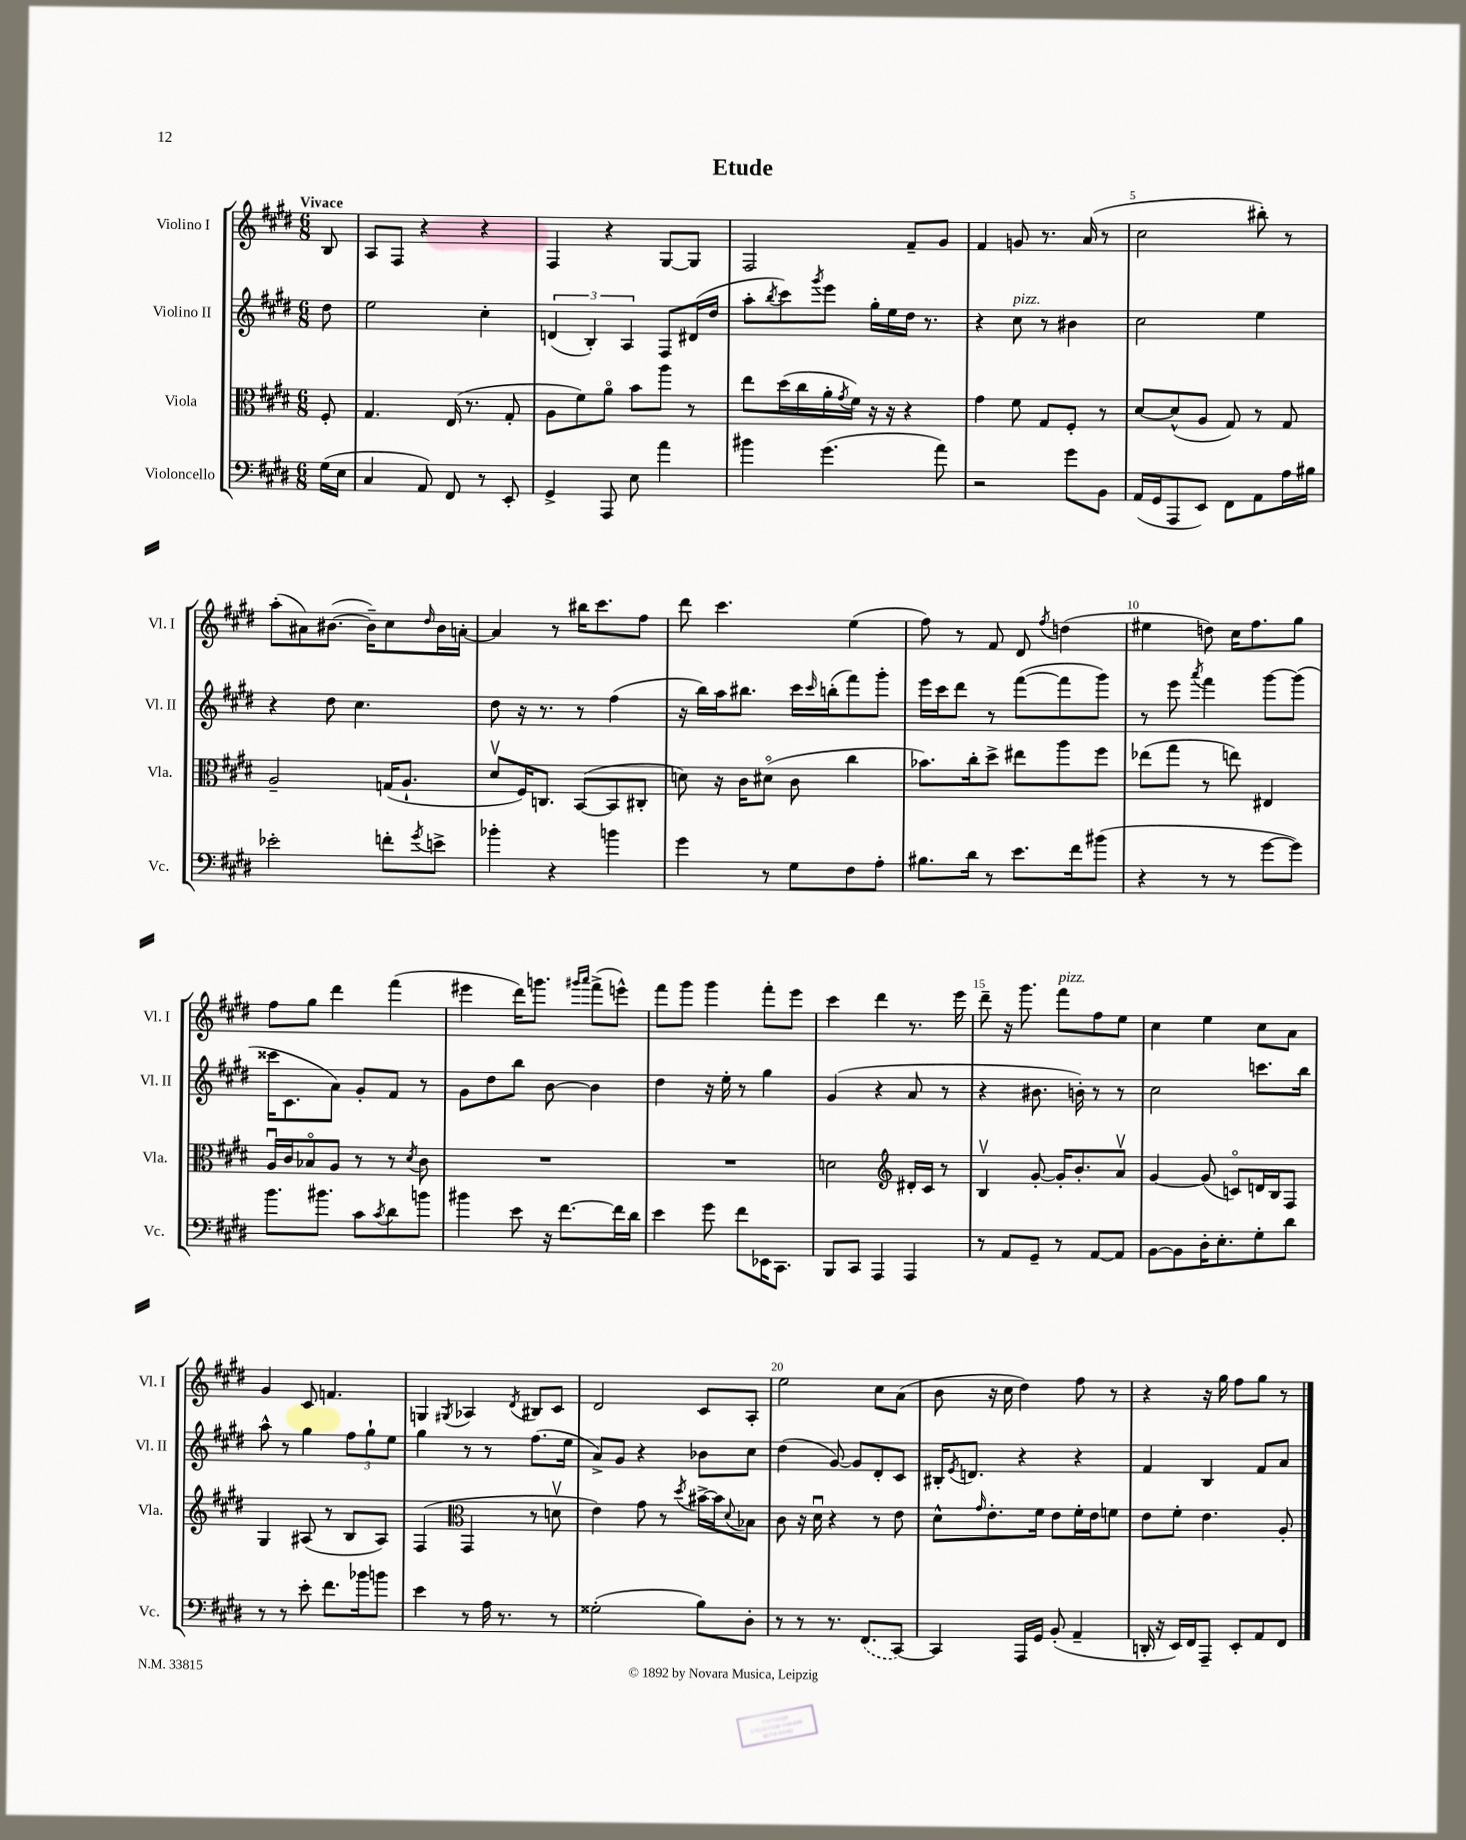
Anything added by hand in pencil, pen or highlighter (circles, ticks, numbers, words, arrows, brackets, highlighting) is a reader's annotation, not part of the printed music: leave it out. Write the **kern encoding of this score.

**kern	**kern	**kern	**kern
*staff4	*staff3	*staff2	*staff1
*clefF4	*clefC3	*clefG2	*clefG2
*k[f#c#g#d#]	*k[f#c#g#d#]	*k[f#c#g#d#]	*k[f#c#g#d#]
*M6/8	*M6/8	*M6/8	*M6/8
(16G#	8F#'	8dd#	8B
16E	.	.	.
=	=	=	=
4C#	4.G#	2ee	8A
.	.	.	8F#
8AA)	.	.	4r
8FF#	(16E	.	.
.	8.r	.	.
8r	.	4cc#'	4r
8EE'	8G#'	.	.
=	=	=	=
4GG#^	8A	(6d	4F#
.	8f#)	.	.
.	.	6B')	.
8AAA	8ao	.	4r
.	.	6A	.
8E	8b	.	.
4a	8aa	8F#	[8G#
.	8r	(16d#	8G#]
.	.	16dd#	.
=	=	=	=
4b#	8ee	8aa'	2F#
.	.	8qbb	.
.	(16dd#	8ccc#)	.
.	16cc#	.	.
.	.	8qggg#	.
(4.g#	16a'	8eee	.
.	8qg#	.	.
.	16f#)	.	.
.	16r	16gg#'	.
.	16r	16ee	.
.	4r	16dd#	8f#~
.	.	8.r	.
8a)	.	.	8g#
=	=	=	=
2r	4g#	4r	4f#
.	8f#	8cc#	8g
.	8G#	8r	8.r
8g#	8F#'	4b#	.
.	.	.	(16a
8BB	8r	.	8r
=	=	=	=
(16AA	[8d#	2cc#	2cc#
16GG#	.	.	.
8AAA	(8d#^^]	.	.
8EE)	8A	.	.
8FF#	8G#)	.	.
8AA	8r	4ee	8bb#')
16A	8G#	.	8r
16B#	.	.	.
=	=	=	=
2e-'	2A~	4r	(8aa'
.	.	.	8a#)
.	.	8dd#	([8.b#
.	.	4.cc#	.
.	.	.	16b#~])
8f'	(16G	.	8cc#
.	8.A`	.	.
8qg#	.	.	16qqdd#
8e^	.	.	16b#
.	.	.	[16a'
=	=	=	=
4b-'	8d#v	8dd#	4a]
.	16F#)	16r	.
.	8.C	8.r	.
4r	.	.	8r
.	([8BB	8r	16bb#
.	.	.	8.ccc#
4b	8BB]	(4ff#	.
.	8C#'	.	8ff#
=	=	=	=
4g#	8d)	16r	8ddd#
.	.	16bb)	.
.	16r	16aa	4.ccc#
.	16c#	8.bb#	.
8r	(8d#o	.	.
8G#	8c#	16ccc#	.
.	.	16qqccc#	.
.	.	(16bb'	.
8F#	4cc#	8fff#)	(4ee
8A'	.	8ggg#'	.
=	=	=	=
8.B#	8.b-)	16eee	8ff#)
.	.	16ccc#	.
.	.	8ddd#	8r
16d#	16cc#'	.	.
8r	8dd#^	8r	8f#
8.e	8ee#	([8fff#	8d#
.	.	.	8qff#
.	8aa	8fff#]	(4dd
16f#	.	.	.
(8b#	8ff#	8ggg#)	.
=	=	=	=
4r	(8ee-	8r	4ee#
.	8gg#	8eee	.
.	.	8qaaa	.
8r	8r	4fff#	8dd)
8r	8ee)	.	16cc#
.	.	.	8.ff#
[8g#	4E#	[8ggg#	.
8g#])	.	(8ggg#]	8gg#
=	=	=	=
8.b	16Au	16ccc##	8ff#
.	16c#	8.c#	.
.	8B-o	.	8gg#
8.b#	.	.	.
.	8A	8a)	4ddd#
8c#	8r	8g#'	.
8qc#	.	.	.
8d#	8r	8f#	(4fff#
.	8qd#	.	.
8b	8c#	8r	.
=	=	=	=
4b#	2.r	8g#	4eee#
.	.	8dd#	.
8e	.	8bb	16ddd#)
.	.	.	8.ggg
16r	.	[8b	.
[8.f#	.	.	.
.	.	.	16qqggg#
.	.	.	16qqaaa
.	.	4b]	(8fff#^
16f#]	.	.	8eee^^)
16d#	.	.	.
=	=	=	=
4e	2.r	4dd#	8fff#
.	.	.	8ggg#
8g#	.	16r	4ggg#
.	.	16ee'	.
8f#	.	8r	.
16EE-	.	4gg#	8fff#'
8.CC#	.	.	.
.	.	.	8eee
=	=	=	=
8BBB	2d	(4g#	4ccc#
8CC#	.	.	.
4AAA	.	4r	4ddd#
*	*clefG2	*	*
4AAA	16d#'	8a	8.r
.	16c#	.	.
.	8r	8r	.
.	.	.	16eee
=	=	=	=
8r	4Bv	4r	8ddd#~
8AA	.	.	16r
.	.	.	8.ggg#
8GG#~	[8g#'	8.b#	.
8r	16g#']	.	8fff#
.	8.b'	16b')	.
[8AA	.	8r	8ff#
8AA]	8av	8r	8ee
=	=	=	=
[8BB	[4g#	2cc#	4cc#
8BB]	.	.	.
16D#'	(8g#]	.	4ee
8.E'	.	.	.
.	8co)	.	.
8G#'	16d	8.ccc	8cc#
.	16B	.	.
8d#	8F#	.	8a
.	.	16bb	.
=	=	=	=
8r	4G#	8aa^^	4g#
8r	.	8r	.
8e'	(8A#	4gg#	8c#
8.f#	8r	.	4.f
.	8B	12ff#	.
16b-	.	.	.
.	.	12gg#`	.
8b	8A#)	.	.
.	.	12ee	.
=	=	=	=
4e	(4F#	4gg#	4G
*	*clefC3	*	*
.	.	.	8qG#
8r	4GG#	8r	4A-
16A	.	8r	.
8.r	.	.	.
.	.	.	8qd#
.	8r	(8.ff#	8B#
8r	8dv	.	8c#
.	.	16ee	.
=	=	=	=
(2G##'	4e)	8a^)	2d#
.	.	8g#	.
.	8g#	4r	.
.	8r	.	.
.	8qdd#	.	.
8B)	[16b#^	8b-	8c#
.	16b#]	.	.
.	8qqd#	.	.
8D#'	8B-	8cc#	8A'
=	=	=	=
8r	8c#	(4dd#	2ee
8r	16r	.	.
.	16d#u	.	.
8.r	4r	[8g#)	.
.	.	8g#]	.
(8.FF#	.	.	.
.	8r	8d#'	8cc#
[8CC#)	8e	8c#	(8a
=	=	=	=
4CC#]	8d#^^	16B#'	8b
.	.	8qe	.
.	.	8.d	.
.	16qqg#	.	.
.	8.e'	.	16r
.	.	.	16cc#
16AAA	.	4r	4dd#)
16GG#	16f#	.	.
(8BB'	8e	.	.
4AA~	16f#'	4r	8ff#
.	16e	.	.
.	8f	.	8r
=	=	=	=
16DD'	8e	4f#	4r
16r	.	.	.
16EE)	8f#'	.	.
16FF#	.	.	.
8AAA~	4.e	4B	16r
.	.	.	16gg#
8EE'	.	.	8ff#
8AA	.	8f#	8gg#
8FF#	8A'	8a	8r
==	==	==	==
*-	*-	*-	*-
